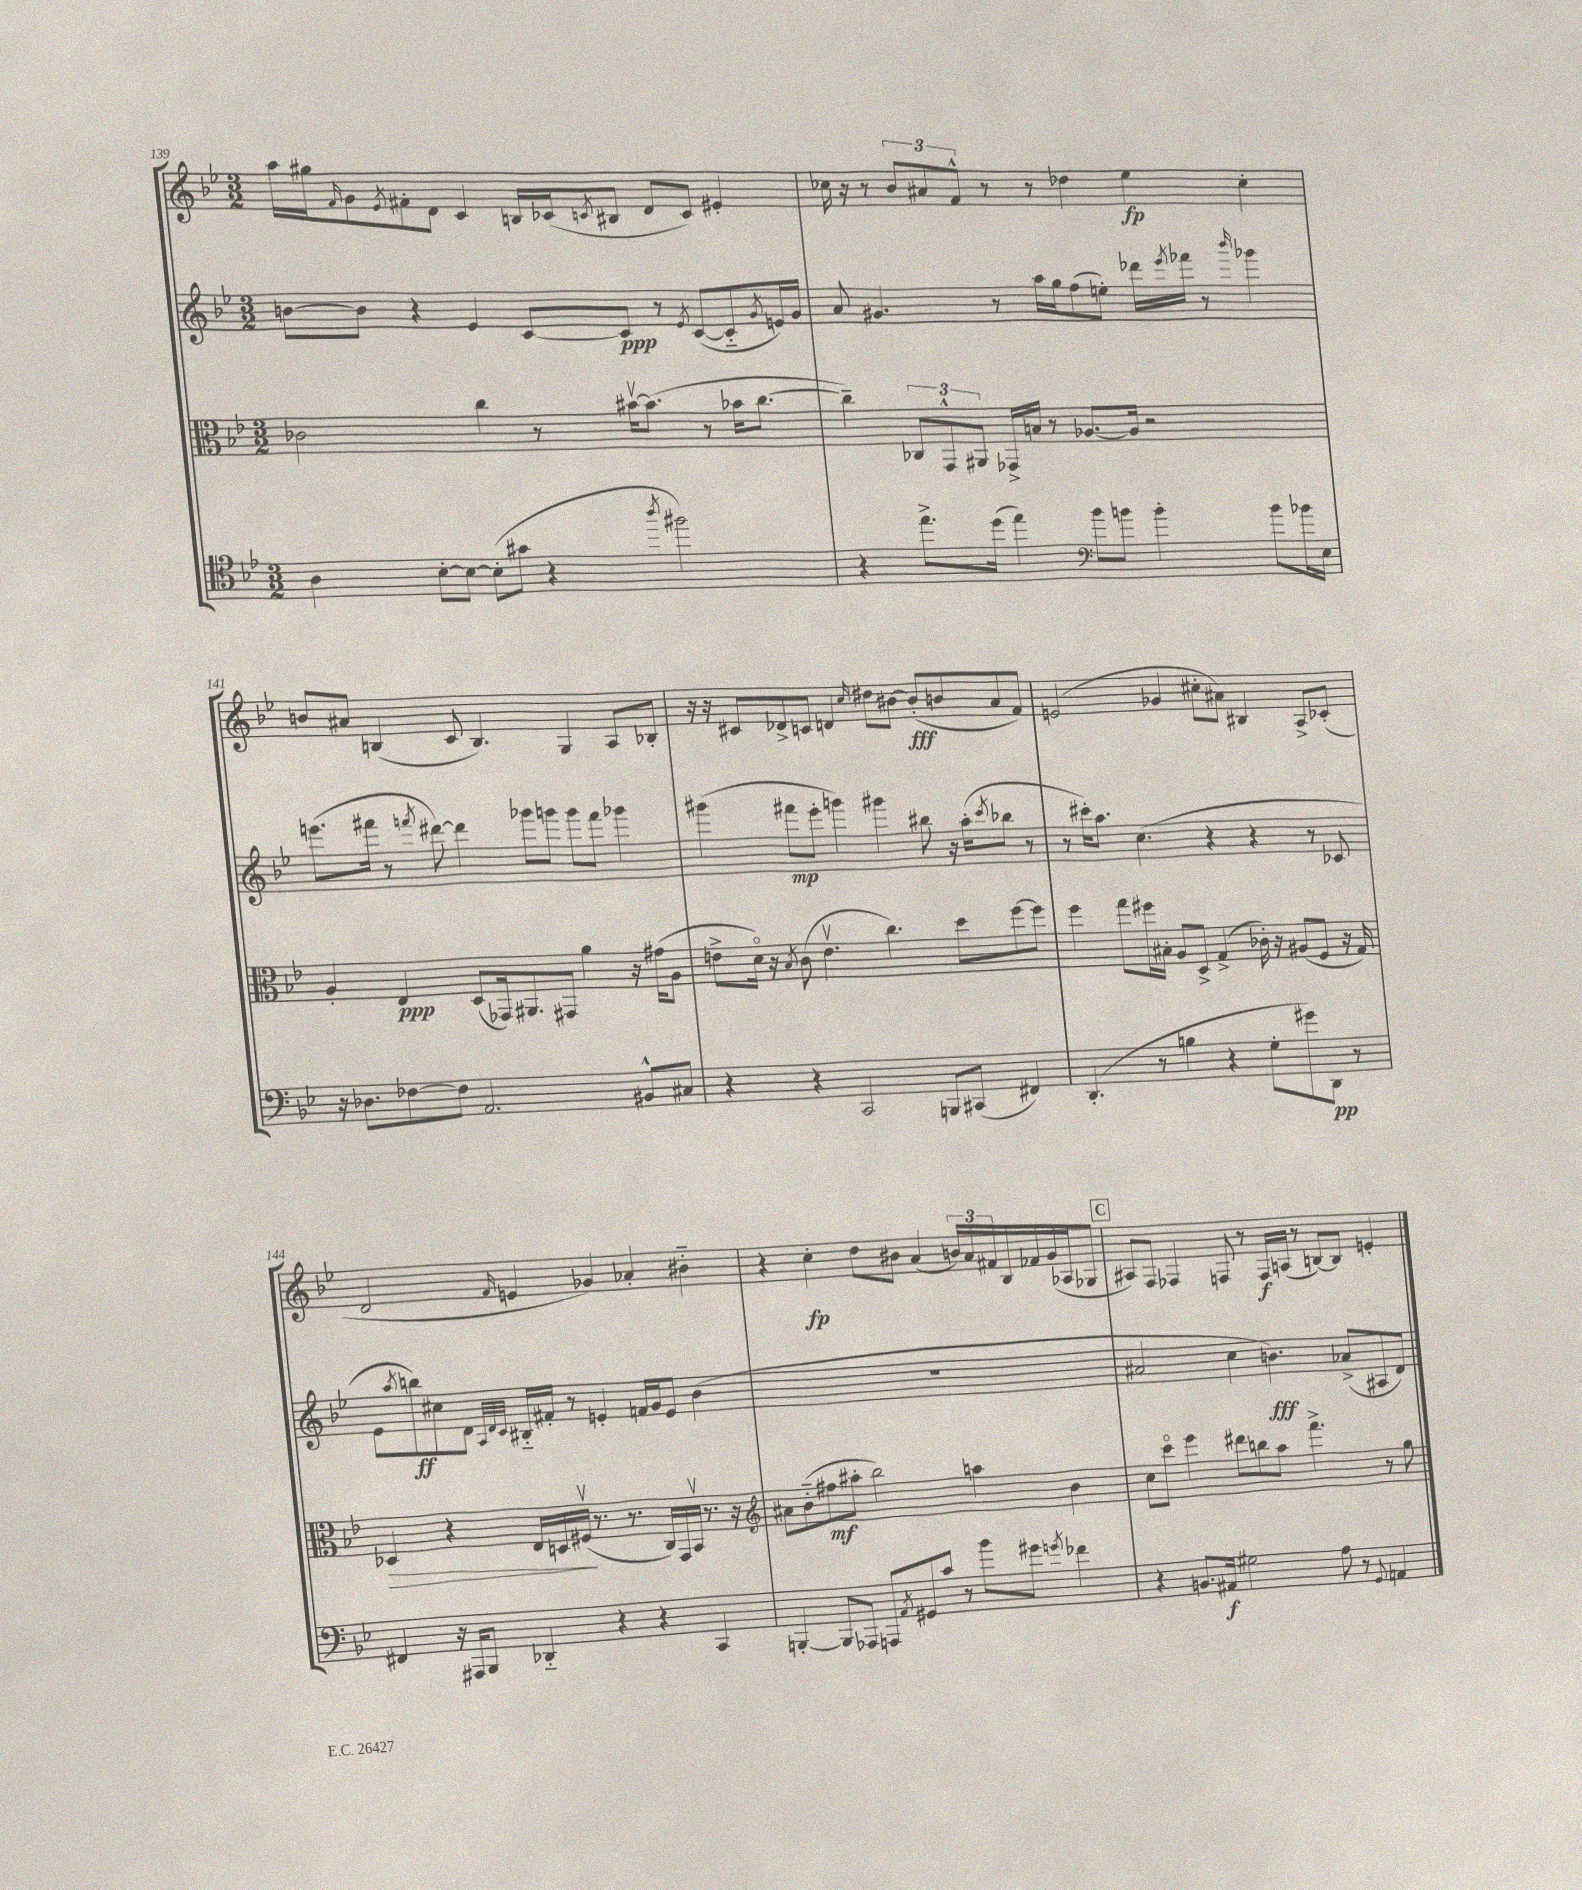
<<
\new StaffGroup <<
\new Staff = "s0" {
    \clef treble \key bes \major \numericTimeSignature \time 3/2
    a''16 gis''16 \grace { f'16 } g'8 \acciaccatura { ees'8 } fis'8-. d'8 c'4 b16 ces'16( \acciaccatura { c'8 } bis8 d'8 c'8) eis'4-. |
    ces''16 r16 r8 \tuplet 3/2 { bes'8 ais'8 f'8-^ } r8 r8 des''4 ees''4\fp ces''4-. |
    b'8 ais'8 b4( c'8 b4.) g4 a8 bes8-. |
    r16 r16 cis'8 des'8-> c'8 d'4 \grace { c''16 } dis''8 bis'8~ bis'8-.\fff( b'8 a'8 f'8) |
    e'2( ges'4 cis''8-. ais'8) bis4 a8-> ces'8-.( |
    d'2 \grace { f'16 } e'4 ges'4) aes'4-. bis'4-_ |
    r4 c''4-.\fp d''8 bis'8 a'4( \tuplet 3/2 { b'16) a'16 fis'16 } bes16 fes'16 g'16( aes16 ges8 |
    \mark \markup { \box "C" } ais8) f8 fes4 f8 r8 f16\f a16( r8 b8~) b8 e'4-. \bar "|." |
}
\new Staff = "s1" {
    \clef treble \key bes \major \numericTimeSignature \time 3/2
    b'8~ b'8 r4 ees'4 c'8~ c'8\ppp r8 \acciaccatura { ees'8 } c'8~( c'8-_ \acciaccatura { g'8 } e'16) g'16 |
    a'8 gis'4. r8 a''16 g''16 f''8( e''8-.) des'''16 \acciaccatura { ees'''8 } fes'''16 r8 \grace { bes'''16 } ges'''4 |
    e'''8.( fis'''16 r8 \acciaccatura { f'''8 } dis'''8~) dis'''4 ges'''8 g'''8 g'''8 f'''8 ges'''4 |
    gis'''4( fis'''8\mp ees'''8-. g'''4) gis'''4 bis''8 r16 a''16-.( \acciaccatura { c'''8 } bes''8 r8 |
    r8 cis'''16-.) a''8. c''4.( r4 r4 r8 ces'8 |
    ees'8 \acciaccatura { a''8 } b''8\ff) cis''8 d'8 \grace { a32 d'32 c'32 } bis16-_ fis'16-. r8 e'4-. f'16 g'16 e'8 bes'4( |
    R1. |
    \mark \markup { \box "C" } ais'2 c''4 b'4.\fff) aes'8->( ais8 d'8) \bar "|." |
}
\new Staff = "s2" {
    \clef alto \key bes \major \numericTimeSignature \time 3/2
    ces'2 c''4 r8 bis'16~\upbow bis'8.( r8 bes'16 c''8.~ |
    c''4--) \tuplet 3/2 { ces8 g,8-^ ais,8 } ges,16-> b16 r8 aes8.~ aes16 r2 |
    a4-. ees4\ppp d8( ges,16) ais,8. gis,8 a'4 r16 gis'16( a8 |
    e'8-> d'16\flageolet) r16 \acciaccatura { bes8 } c'8( e'4.\upbow c''4.) d''8 f''8~ f''8 |
    f''4 g''8 fis''16 bis16-. a8 d8-> g4->( ces'16-.) r16 ais8( f8 r16 g16) |
    des4\> r4 ees16 d16 fis16\upbow\!( r8. r8. c16) g,16 bes,16\upbow r8. r16 |
    \clef treble ais'8 bes'8-_( fis''8\mf ais''8-. bes''2) a''4 bes'4 |
    \mark \markup { \box "C" } c''8 c'''8\flageolet ees'''4 dis'''8 b''8 a''8 f'''4.-> r8 g''8 \bar "|." |
}
\new Staff = "s3" {
    \clef tenor \key bes \major \numericTimeSignature \time 3/2
    a4 bes8~-. bes8~ bes8-.( gis'8 r4 \acciaccatura { a''8 } fis''2) |
    r4 ees''8.-> d''16( ees''4) \clef bass bes'8 b'8 b'4-. b'8 bes'16 ees16 |
    r16 des8. fes8~ fes8 a,2. bis,8-^ cis8 |
    r4 r4 c,2 b,,8 cis,8( fis,4) |
    d,4.-.( r8 b4 r4 g8-. gis'8) d,8\pp r8 |
    fis,4 r16 ais,,16 bes,,8 des,4-_ r4 r4 c,4 |
    b,,4~-. b,,8 aes,,8 a,,8 \acciaccatura { a,8 } gis,8 c'8 r8 bes'8 gis'8 \acciaccatura { g'8 } fes'4 |
    \mark \markup { \box "C" } r4 b,8. ais,16\f gis2 a8 r8 \appoggiatura { g,8 } a,4 \bar "|." |
}
>>
>>
\layout { \context { \Score currentBarNumber = #139 } }
